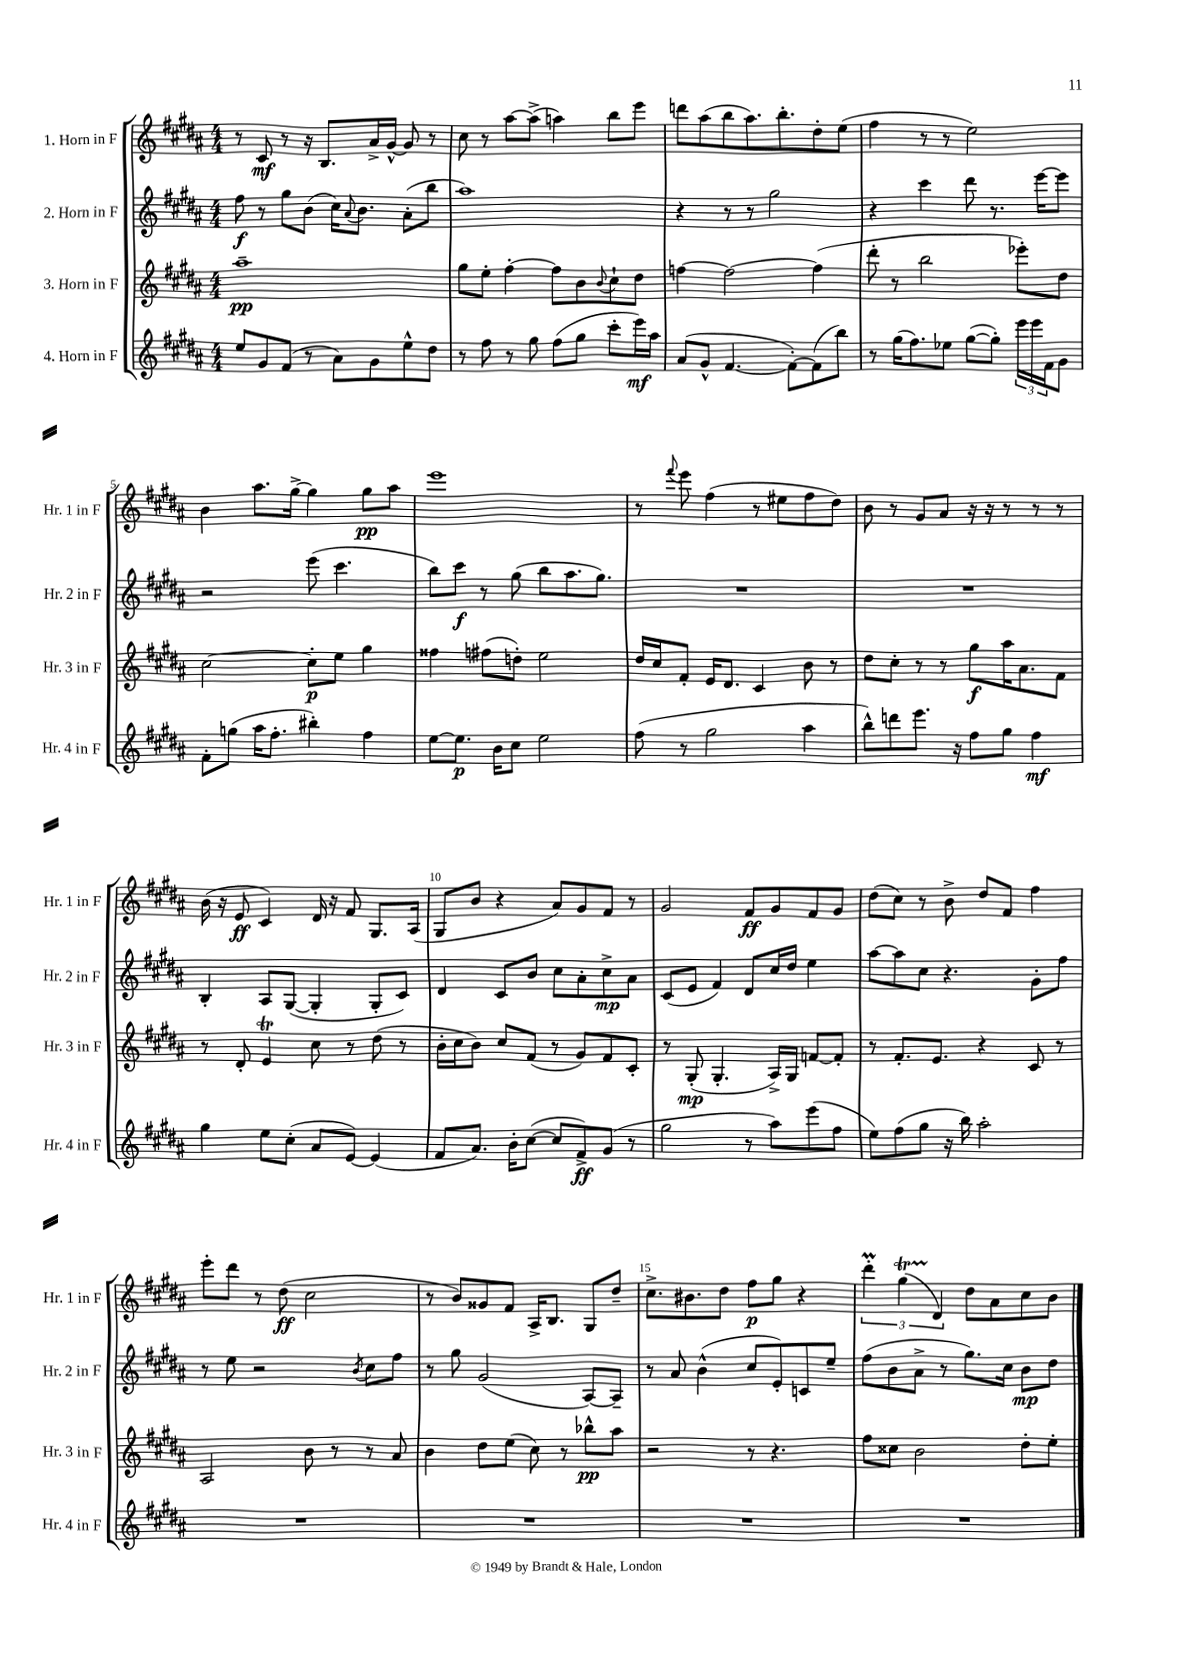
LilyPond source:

<<
\new StaffGroup <<
\new Staff = "s0" \with { instrumentName = "1. Horn in F" shortInstrumentName = "Hr. 1 in F" } {
    \clef treble \key b \major \numericTimeSignature \time 4/4
    r8 cis'8\mf r8 r16 b8. ais'16-> gis'16~-^ gis'8 r8 |
    cis''8 r8 ais''8~ ais''8->( a''4) b''8 e'''8 |
    d'''8 ais''8( b''8 ais''8.) b''8.-. dis''8-. e''8( |
    fis''4 r8 r8 e''2) |
    b'4 ais''8. gis''16~-> gis''4 gis''8\pp ais''8 |
    e'''1 |
    r8 \appoggiatura { fis'''8 } e'''8 fis''4( r8 eis''8 fis''8 dis''8) |
    b'8 r8 gis'8 ais'8 r16 r16 r8 r8 r8 |
    b'16( r16 e'8\ff cis'4) dis'16 r16 fis'8 gis8. ais16( |
    gis8 b'8 r4 ais'8) gis'8 fis'8 r8 |
    gis'2 fis'8\ff gis'8 fis'8 gis'8 |
    dis''8( cis''8) r8 b'8-> dis''8 fis'8 fis''4 |
    e'''8-. dis'''8 r8 dis''8\ff( cis''2 |
    r8 b'8) gisis'8 fis'8 ais16-> b8. gis8 dis''8-- |
    cis''8.-> bis'8. dis''8 fis''8\p gis''8 r4 |
    \tuplet 3/2 { dis'''4-.\prall gis''4\startTrillSpan( dis'4\stopTrillSpan) } dis''8 ais'8 cis''8 b'8 \bar "|." |
}
\new Staff = "s1" \with { instrumentName = "2. Horn in F" shortInstrumentName = "Hr. 2 in F" } {
    \clef treble \key b \major \numericTimeSignature \time 4/4
    fis''8\f r8 gis''8 b'8( cis''16) \appoggiatura { ais'8 } b'8. ais'8-.( b''8 |
    ais''1) |
    r4 r8 r8 gis''2 |
    r4 cis'''4 dis'''8 r8. e'''16~ e'''8 |
    r2 e'''8( cis'''4. |
    b''8) cis'''8\f r8 gis''8( b''8 ais''8. gis''8.) |
    R1 |
    R1 |
    b4-. ais8 gis8~( gis4-. gis8-. cis'8) |
    dis'4 cis'8 b'8 cis''8 ais'8-. cis''8->\mp ais'8 |
    cis'8( e'8 fis'4) dis'8 cis''16 dis''16 e''4 |
    ais''8~ ais''8 cis''8 r4. gis'8-. fis''8 |
    r8 e''8 r2 \acciaccatura { b'8 } cis''8 fis''8 |
    r8 gis''8 gis'2( ais8~) ais8-- |
    r8 ais'8 b'4-^( cis''8 e'8-.) c'8 e''8-- |
    fis''8( b'8 ais'8-> r8 gis''8.) cis''16 b'8\mp dis''8 \bar "|." |
}
\new Staff = "s2" \with { instrumentName = "3. Horn in F" shortInstrumentName = "Hr. 3 in F" } {
    \clef treble \key b \major \numericTimeSignature \time 4/4
    ais''1--\pp |
    gis''8 e''8-. fis''4~-. fis''8 b'8 \appoggiatura { b'8 } cis''8-! dis''8 |
    f''4~ f''2~ f''4( |
    dis'''8-. r8 b''2 ees'''8-.) dis''8 |
    cis''2~ cis''8-.\p e''8 gis''4 |
    fisis''4 fis''8( d''8-.) e''2 |
    dis''16 cis''16 fis'8-. e'16 dis'8. cis'4 b'8 r8 |
    dis''8 cis''8-. r8 r8 gis''8\f ais''16 ais'8. fis'8 |
    r8 dis'8-. e'4\trill cis''8 r8 dis''8( r8 |
    b'16-. cis''16 b'8) cis''8 fis'8( r8 gis'8) fis'8 cis'8-. |
    r8 gis8-.\mp( gis4.-. ais16->) gis16 f'8~ f'8-. |
    r8 fis'8.-. e'8. r4 cis'8 r8 |
    ais2 b'8 r8 r8 ais'8 |
    b'4 dis''8 e''8( cis''8) r8 bes''8-^\pp ais''8 |
    r2 r8 r4. |
    fis''8 cisis''8 b'2 dis''8-. e''8-. \bar "|." |
}
\new Staff = "s3" \with { instrumentName = "4. Horn in F" shortInstrumentName = "Hr. 4 in F" } {
    \clef treble \key b \major \numericTimeSignature \time 4/4
    e''8 gis'8 fis'8( r8 ais'8) gis'8 e''8-^ dis''8 |
    r8 fis''8 r8 gis''8 fis''8( gis''8 cis'''8-. e'''16\mf) ais''16 |
    ais'8( gis'8-^ fis'4.~ fis'8~-.) fis'8( b''8) |
    r8 gis''16( fis''8.) ees''8 gis''8~( gis''8-.) \tuplet 3/2 { e'''16 e'''16 fis'16 } gis'8 |
    fis'8-. g''8( ais''16 fis''8.-. bis''4-.) fis''4 |
    e''8~ e''8.\p b'16 cis''8 e''2 |
    fis''8( r8 gis''2 ais''4 |
    b''8-^) d'''8 e'''8. r16 fis''8 gis''8 fis''4\mf |
    gis''4 e''8 cis''8-.( ais'8 e'8~) e'4( |
    fis'8 ais'8.) b'16-. cis''8~( cis''8 fis'8->\ff) gis'8( r8 |
    gis''2 r8 ais''8) e'''8( fis''8 |
    e''8) fis''8( gis''8 r16 b''16) ais''2-. |
    R1 |
    R1 |
    R1 |
    R1 \bar "|." |
}
>>
>>
\layout { \context { \Score \override BarNumber.break-visibility = ##(#f #t #t) barNumberVisibility = #(every-nth-bar-number-visible 5) } }
